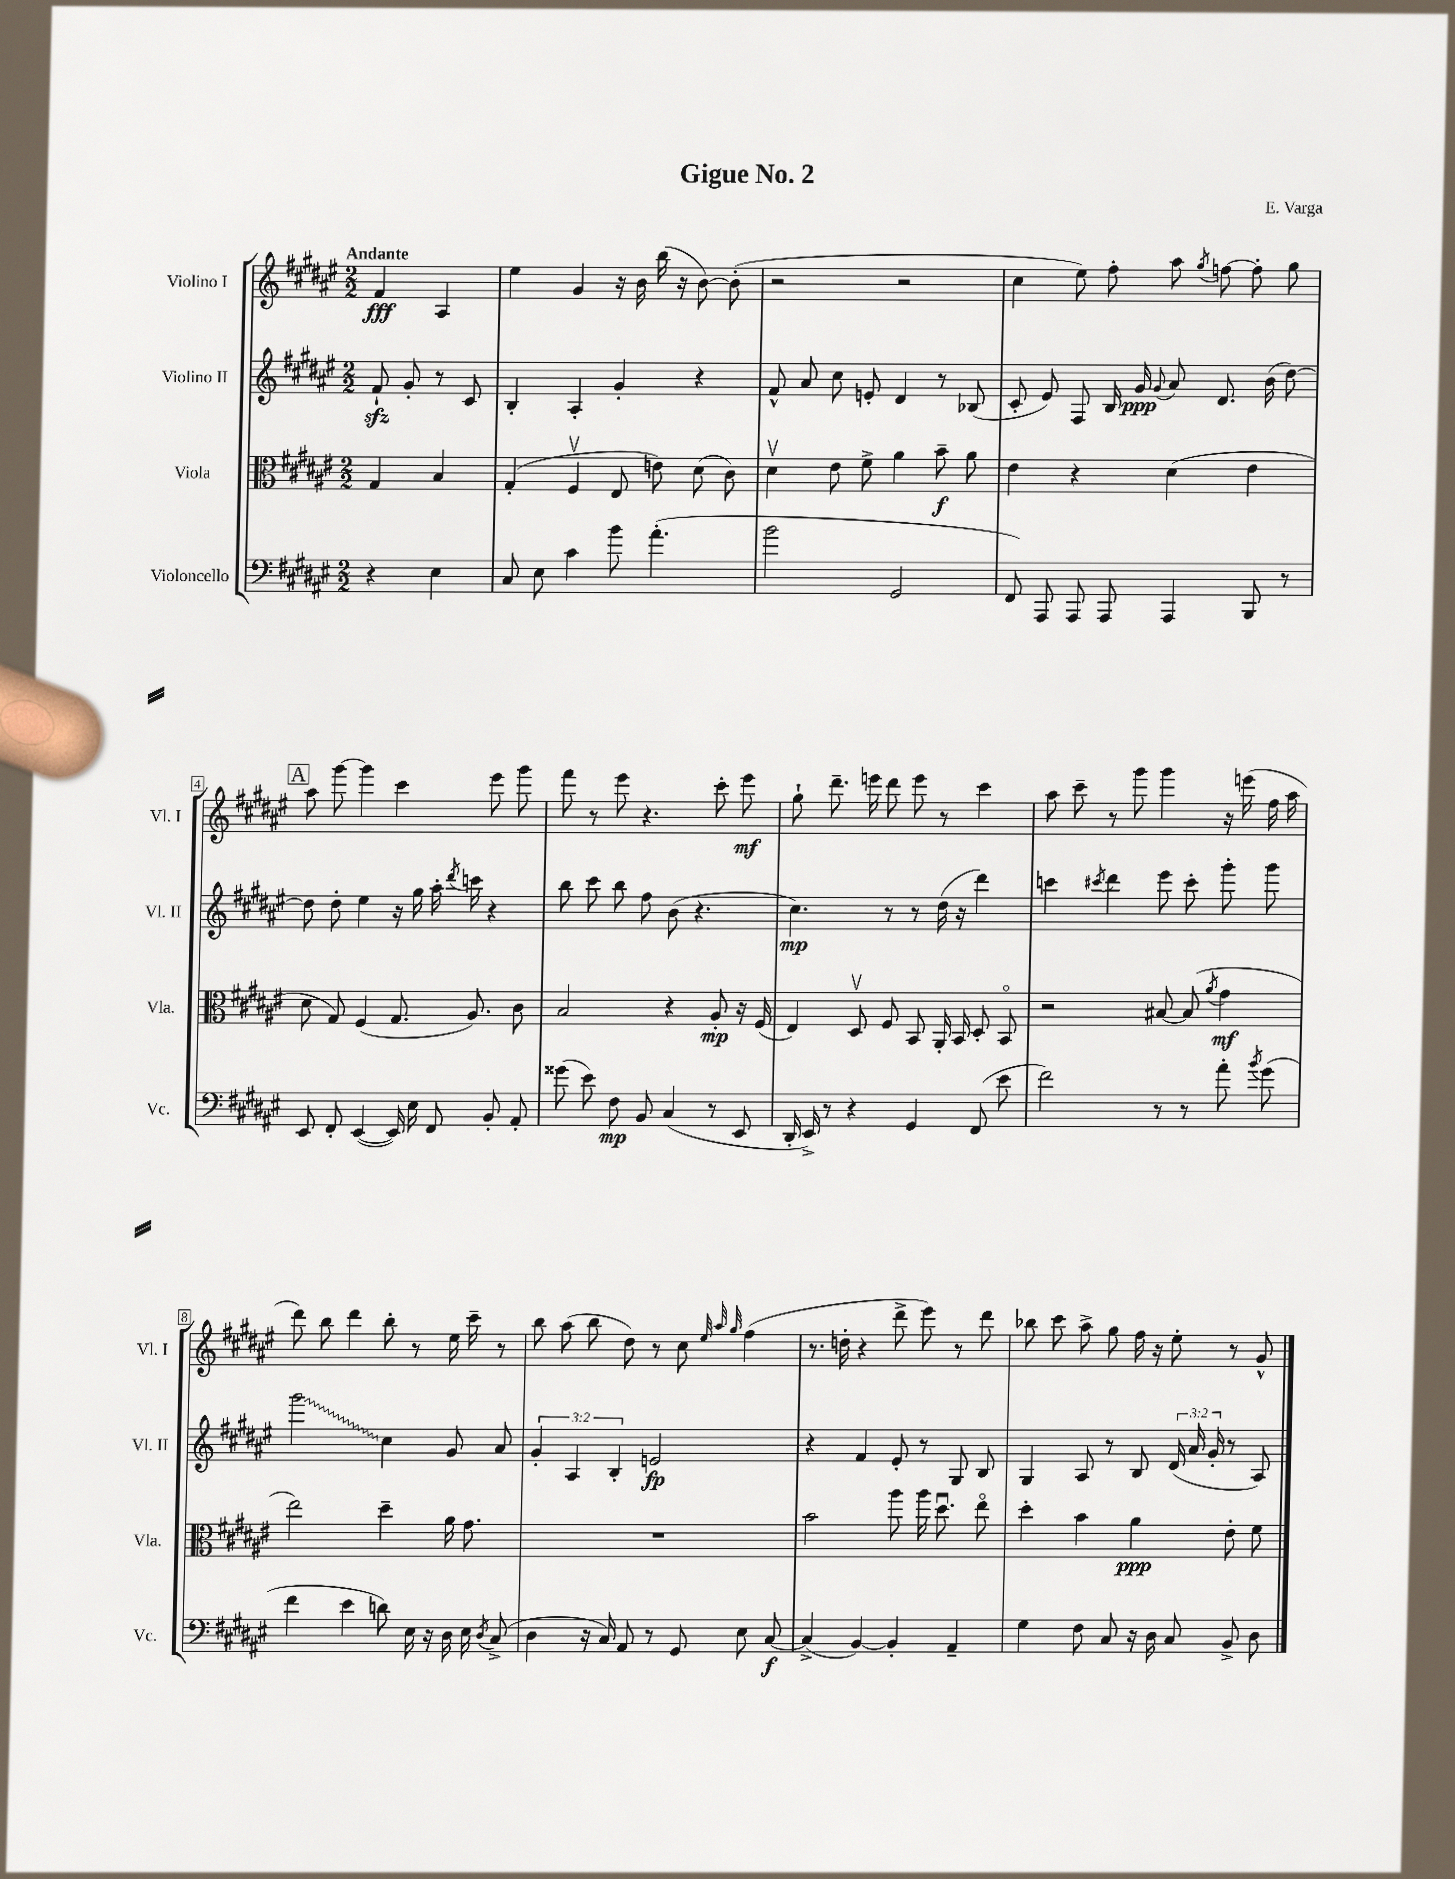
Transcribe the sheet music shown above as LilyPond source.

\header { title = "Gigue No. 2" composer = "E. Varga" }
<<
\new StaffGroup <<
\new Staff = "s0" \with { instrumentName = "Violino I" shortInstrumentName = "Vl. I" } {
    \clef treble \key fis \major \numericTimeSignature \time 2/2 \partial 2 \tempo "Andante"
    \autoBeamOff fis'4\fff ais4 |
    eis''4 gis'4 r16 b'16 b''16( r16 b'8~) b'8-.( |
    r2 r2 |
    cis''4 eis''8) fis''8-. ais''8 \acciaccatura { gis''8 } f''8~ f''8-. gis''8 |
    \mark \markup { \box "A" } ais''8 gis'''8~ gis'''4 cis'''4 eis'''8 gis'''8 |
    fis'''8 r8 eis'''8 r4. cis'''8-. eis'''8\mf |
    gis''8-! dis'''8.-- e'''16 dis'''8 e'''8 r8 cis'''4 |
    ais''8 cis'''8-- r8 gis'''8 gis'''4 r16 e'''16( fis''16 ais''16 |
    dis'''8) b''8 dis'''4 b''8-. r8 eis''16 cis'''16-- r8 |
    b''8 ais''8( b''8 dis''8) r8 cis''8 \grace { eis''32 ais''32 gis''32 } fis''4( |
    r8. d''16-. r4 dis'''8-> eis'''8) r8 dis'''8 |
    bes''8 cis'''8 ais''8-> gis''8 fis''16 r16 eis''8-. r8 gis'8-^ \bar "|." |
}
\new Staff = "s1" \with { instrumentName = "Violino II" shortInstrumentName = "Vl. II" } {
    \clef treble \key fis \major \numericTimeSignature \time 2/2 \override Staff.TupletNumber.text = #tuplet-number::calc-fraction-text \partial 2
    \autoBeamOff fis'8-!\sfz gis'8-. r8 cis'8 |
    b4-. ais4-. gis'4-. r4 |
    fis'8-^ ais'8 cis''8 e'8-. dis'4 r8 bes8( |
    cis'8-. eis'8) fis8 b16 gis'16\ppp \appoggiatura { gis'8 } ais'8 dis'8. b'16( dis''8~) |
    \mark \markup { \box "A" } dis''8 dis''8-. eis''4 r16 gis''16 ais''16-. \acciaccatura { dis'''8 } c'''16 r4 |
    b''8 cis'''8 b''8 fis''8 b'8( r4. |
    cis''4.\mp) r8 r8 dis''16( r16 dis'''4) |
    c'''4 \acciaccatura { cis'''8 } dis'''4 eis'''8 cis'''8-. gis'''8-. gis'''8 |
    \once \override Glissando.style = #'zigzag gis'''2\glissando cis''4 gis'8 ais'8 |
    \tuplet 3/2 { gis'4-. ais4 b4-. } e'2\fp |
    r4 fis'4 eis'8-. r8 gis8 b8 |
    gis4 ais8 r8 b8 \tuplet 3/2 { dis'16( ais'16 gis'16-. } r8 ais8) \bar "|." |
}
\new Staff = "s2" \with { instrumentName = "Viola" shortInstrumentName = "Vla." } {
    \clef alto \key fis \major \numericTimeSignature \time 2/2 \partial 2
    \autoBeamOff gis4 b4 |
    gis4-.( fis4\upbow eis8 e'8) dis'8( cis'8) |
    dis'4\upbow eis'8 fis'8-> ais'4 b'8--\f ais'8 |
    eis'4 r4 dis'4( eis'4 |
    \mark \markup { \box "A" } dis'8 gis8) fis4( gis8. ais8.) cis'8 |
    b2 r4 ais8-.\mp r16 fis16( |
    eis4) dis8\upbow fis8 b,8 ais,16-. b,16 dis8-. b,8\flageolet |
    r2 bis8~ bis8( \acciaccatura { ais'8 } gis'4\mf |
    eis''2) dis''4-- ais'16 gis'8. |
    R1 |
    b'2 ais''8 ais''16 dis''8.\downbow eis''8\flageolet |
    dis''4-. b'4 ais'4\ppp eis'8-. fis'8 \bar "|." |
}
\new Staff = "s3" \with { instrumentName = "Violoncello" shortInstrumentName = "Vc." } {
    \clef bass \key fis \major \numericTimeSignature \time 2/2 \partial 2
    \autoBeamOff r4 eis4 |
    cis8 eis8 cis'4 b'8 ais'4.-.( |
    b'2 gis,2 |
    fis,8) ais,,8 ais,,8 ais,,8 ais,,4 b,,8 r8 |
    \mark \markup { \box "A" } eis,8 fis,8-. eis,4~( eis,16) eis16 fis,8 b,8-. ais,8-. |
    gisis'8( eis'8) fis8\mp b,8 cis4( r8 eis,8 |
    dis,16-. eis,16->) r8 r4 gis,4 fis,8( eis'8 |
    fis'2) r8 r8 ais'8-. \acciaccatura { b'8 } gis'8( |
    fis'4 eis'4 d'8) eis16 r16 dis16 eis16 \acciaccatura { dis8 } cis8->( |
    dis4 r16 cis16) ais,8 r8 gis,8 eis8 cis8~\f |
    cis4->( b,4~) b,4-. ais,4-- |
    gis4 fis8 cis8 r16 dis16 cis8 b,8-> dis8 \bar "|." |
}
>>
>>
\layout { \context { \Score \override BarNumber.stencil = #(make-stencil-boxer 0.1 0.3 ly:text-interface::print) } }
